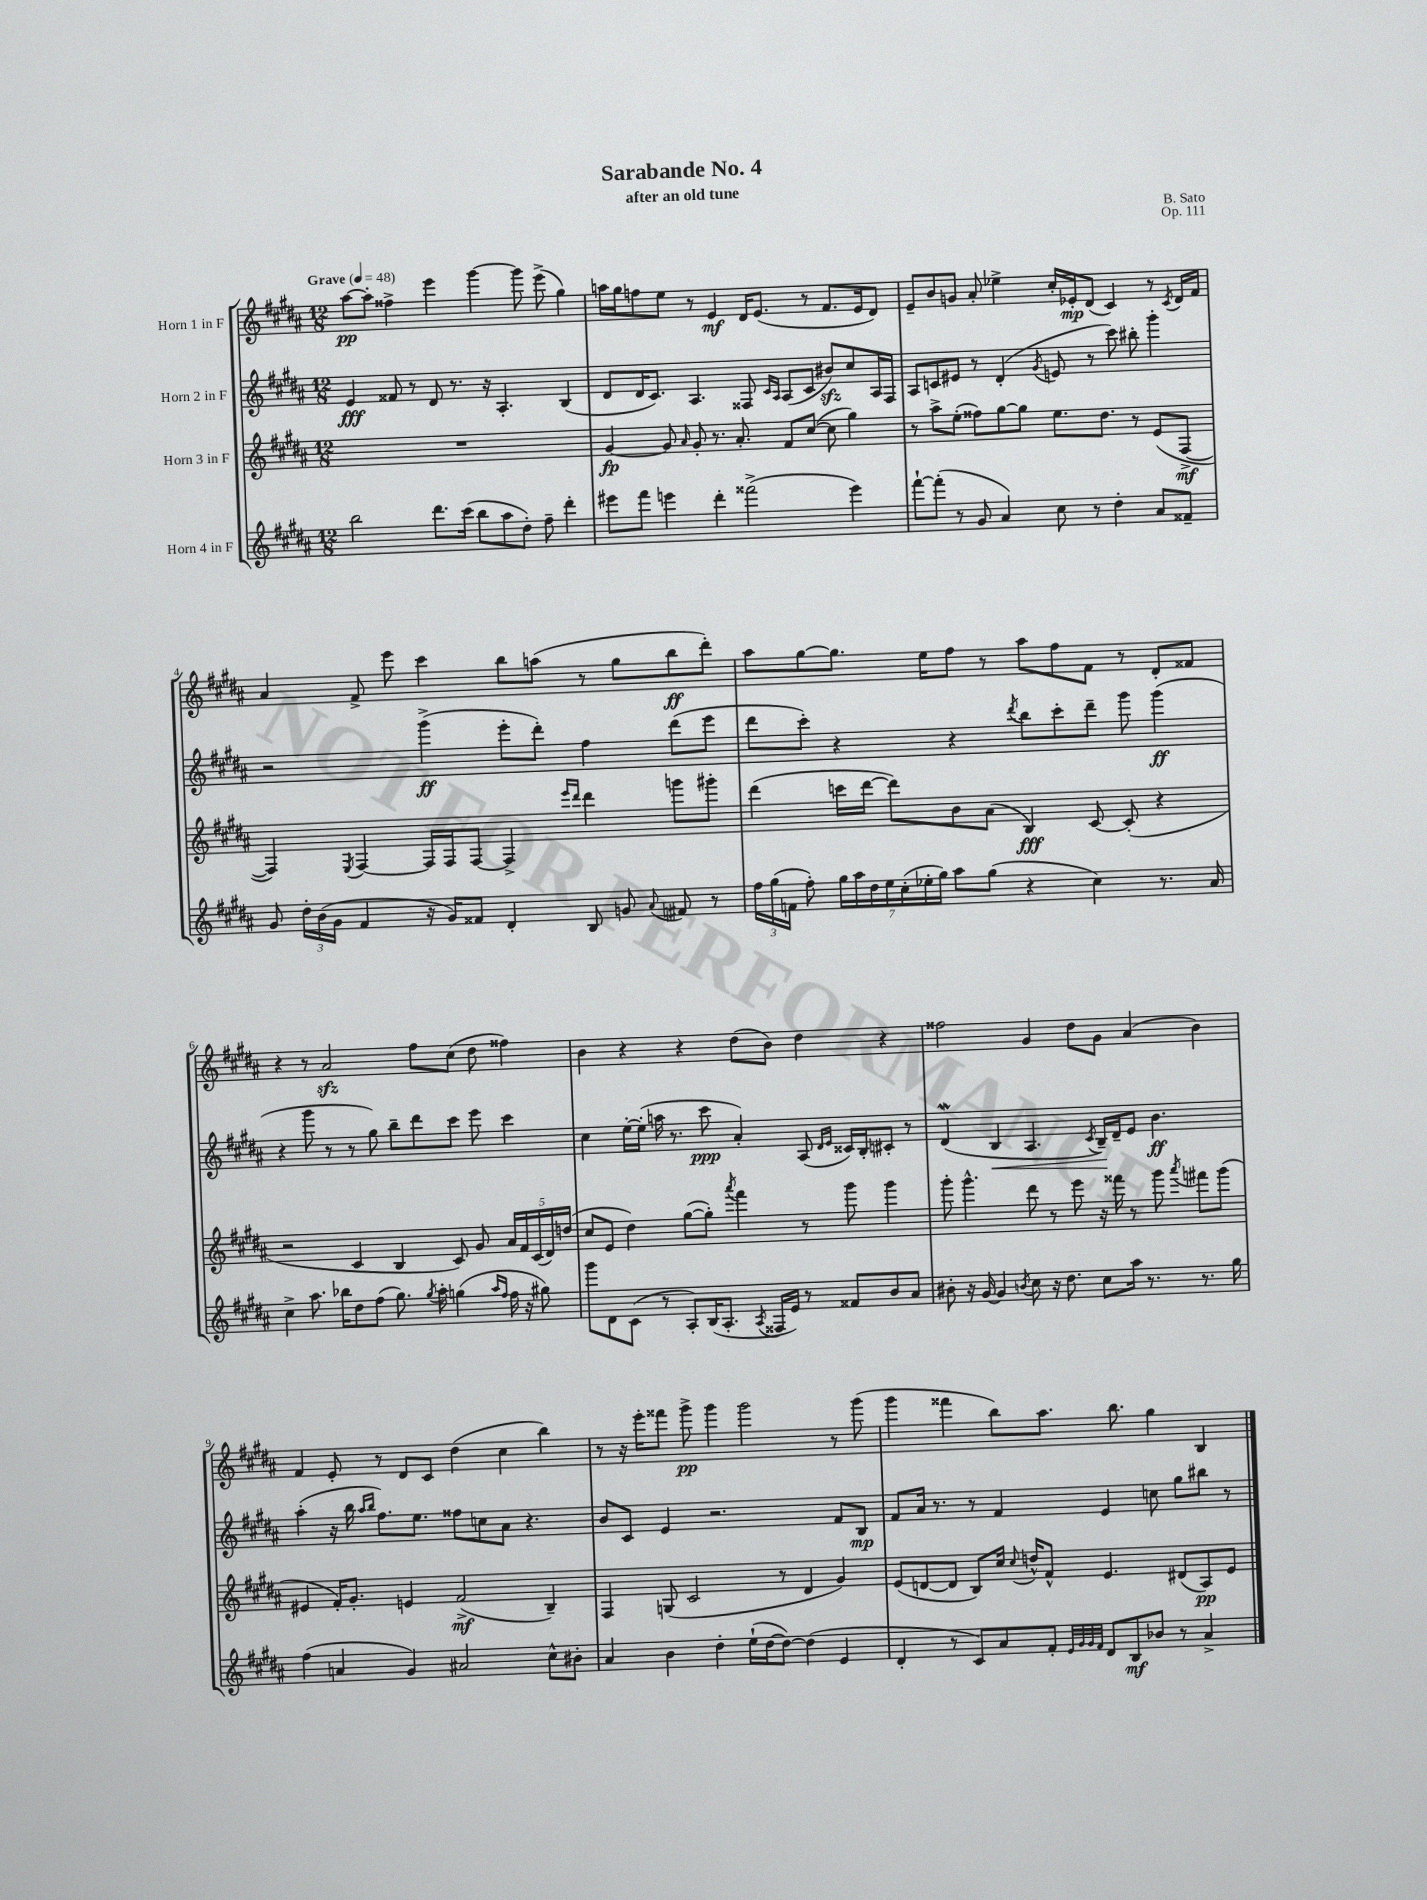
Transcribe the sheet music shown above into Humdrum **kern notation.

**kern	**kern	**kern	**kern
*staff4	*staff3	*staff2	*staff1
*clefG2	*clefG2	*clefG2	*clefG2
*k[f#c#g#d#a#]	*k[f#c#g#d#a#]	*k[f#c#g#d#a#]	*k[f#c#g#d#a#]
*M12/8	*M12/8	*M12/8	*M12/8
*MM48	*MM48	*MM48	*MM48
2bb	1.r	4e	[8aa#
.	.	.	8aa#']
.	.	8f##	4ff##^
.	.	8r	.
8.ddd#	.	8d#	4eee
.	.	8.r	.
(16ccc#	.	.	.
8bb	.	.	[4ggg#
.	.	16r	.
8aa#	.	4.A#'	.
8dd#')	.	.	8ggg#]
8ff#~	.	.	(8eee^
4ddd#'	.	(4B	4gg#)
=	=	=	=
8eee#	[4g#	8d#	16aa
.	.	.	16gg#
8fff#	.	16d#	8ff
.	.	8.c#)	.
4eee	8g#]	.	8ee
.	16qqa#	.	.
.	8g#'	4.A#	8r
4ddd#'	8.r	.	4e
.	8.a#'	.	.
(2fff##^	.	8F##	16d#
.	.	.	(8.e
.	.	16qqc#	.
.	.	16qqA#	.
.	8f#	(8A#	.
.	([8cc#	8c#	8r
.	8cc#]	8b#)	8.f#
4eee)	4gg#)	8cc#	.
.	.	.	16e
.	.	16A#	8d#)
.	.	16F##	.
=	=	=	=
[8fff#`	8r	8A#	8e~
(8fff#']	8aa#^	8c	8b
8r	(8ee'	8e#	8g
8g#	8ff##)	8r	8a#'
4a#)	[8gg#	(4d#'	4ee-^
.	8gg#]	.	.
.	.	8qg#	.
8cc#	8.ee	8e	16cc#'
.	.	.	16e-'
8r	.	8r	(8d#
.	8.dd#	.	.
4dd#'	.	8ccc#)	4c#)
.	8r	8bb#'	.
8a#	(8e	4ggg#'	8r
.	.	.	8qc#
8f##~	[8F#^	.	16d#
.	.	.	16f#
=	=	=	=
8g#	4F#])	2r	4a#
24dd#'	.	.	.
(24b	.	.	.
24g#	.	.	.
.	8qE	.	.
4f#	[4F#	.	8f#^
.	.	.	8eee
16r	16F#]	(4ggg#^	4ccc#
16g#)	16F#	.	.
8f##	[8F#	.	.
4d#'	4F#^]	8eee'	8bb
.	.	8ddd#')	(8aa
.	16qqeee	.	.
.	16qqddd#	.	.
8B	4ddd#	4ff#	8r
8g	.	.	8gg#
8qqa#	.	.	.
8f#	8ggg	(8ddd#	8bb
8r	8ggg#'	8eee	8ddd#')
=	=	=	=
24ff#	(4ddd#	8ddd#	8aa#
(24gg#	.	.	.
24f	.	.	.
8ff#')	.	8ccc#')	[8gg#
28gg#	16ccc	4r	8.gg#]
28aa#	.	.	.
.	[16ddd#	.	.
28dd#	.	.	.
28ee	.	.	.
.	8ddd#])	.	.
(28cc#'	.	.	.
28ee-'	.	.	.
.	.	.	16ee
28gg#)	.	.	.
8aa#	8b	4r	8ff#
(8gg#	(8a#	.	8r
.	.	8qddd#	.
4r	4B)	8bb	8aa#
.	.	8ccc#'	8ff#
4cc#)	[8c#	8ddd#~	8f#
.	(8c#']	8ggg#	8r
8.r	4r	(4ggg#	8d#'
.	.	.	8f##
16a#	.	.	.
=	=	=	=
4cc#^	2r	4r	4r
8.aa#	.	8ggg#	8r
.	.	8r	2a#
16bb-	.	.	.
8dd#	4c#	8r	.
(8ff#	.	8gg#)	.
8.gg#)	4B	8bb~	.
.	.	8ddd#	8ff#
8qgg#	.	.	.
16aa#'	.	.	.
(4gg	8c#)	8ccc#	(8cc#
.	8g#	8eee	8dd#
16qqaa#	.	.	.
16qqff#	.	.	.
16ff#	20a#	4ccc#	4ff##)
.	20f#	.	.
16r	.	.	.
.	(20c#	.	.
8gg#)	.	.	.
.	20d#)	.	.
.	(20dd	.	.
=	=	=	=
8ggg#	8cc#	4cc#	4b
8d#	8e	.	.
(8c#	4dd#)	[16ee'	4r
.	.	(16ee']	.
8r	.	16aa	.
.	.	8.r	.
8A#')	([8gg#	.	4r
(16B	8gg#'])	8ccc#	.
8.A#'	.	.	.
.	8qaaa#	.	.
.	4fff#	4a#')	(8dd#
8qA#	.	.	.
16F##	.	.	8b)
16e)	.	.	.
8r	8r	(8A#	4dd#
.	.	16qqd#	.
.	.	16qqe	.
8f##	8ggg#	16c##)	.
.	.	16B'	.
8b	4ggg#	8c#'	4r
8a#	.	8r	.
=	=	=	=
8b#'	8ggg#'	(4d#	2ff##
16r	4.ggg#^^	.	.
[16g#	.	.	.
4g#]	.	4B	.
8qb	.	.	.
8cc#	8ddd#	4.A#	4g#
16r	8r	.	.
8.dd#	.	.	.
.	8eee	.	8dd#
.	.	8qc#	.
8cc#	16r	16B~)	8g#
.	16fff##	16d#~	.
16aa#	8r	8e	(4a#
8.r	.	.	.
.	8ggg#	4.b	.
.	8qaaa#	.	.
8.r	8fff#	.	4b)
.	(8ggg#	.	.
16gg#	.	.	.
=	=	=	=
(4ff#	4e#	(4aa#'	4f#
4a	16f#')	16r	8e'
.	8.g#'	16bb	.
.	.	16qqaa#	.
.	.	16qqbb	.
.	.	8.ff#)	8r
4g#)	4e	.	8d#
.	.	8.ee	.
.	.	.	8c#
2a#	(2f#^	8ff##	(4dd#
.	.	8cc	.
.	.	8a#	4cc#
.	.	4.r	.
8cc#^^	4B~)	.	4bb)
8b#'	.	.	.
=	=	=	=
4a#	4F#	8b	8r
.	.	8c#	16r
.	.	.	16eee'
4b	(8G	4e	8fff##
.	2c#	.	8ggg#^
4dd#'	.	2.r	4ggg#
(16ee`	.	.	2ggg#
[16dd#	.	.	.
8dd#_)	8r	.	.
(4dd#]	4d#	.	.
4e	4g#)	8f#	8r
.	.	8B	(8ggg#
=	=	=	=
4d#'	(8e	8f#	4ggg#
.	[8d	16a#	.
.	.	8.r	.
8r	8d]	.	4fff##
8c#)	8B)	8r	.
8a#	16cc#	4f#	8bb)
.	8qqcc#	.	.
.	16dd^^	.	.
8f#'	8f#^^	.	8.aa#
32qqe	.	.	.
32qqg#	.	.	.
32qqg#	.	.	.
32qqf#	.	.	.
8d#	4.e	4e	.
.	.	.	8.bb
8B	.	.	.
8b-	.	8cc	4gg#
8r	(8d#	8gg#	.
4a#^	8A#)	8bb#	4B
.	8e	8r	.
==	==	==	==
*-	*-	*-	*-
